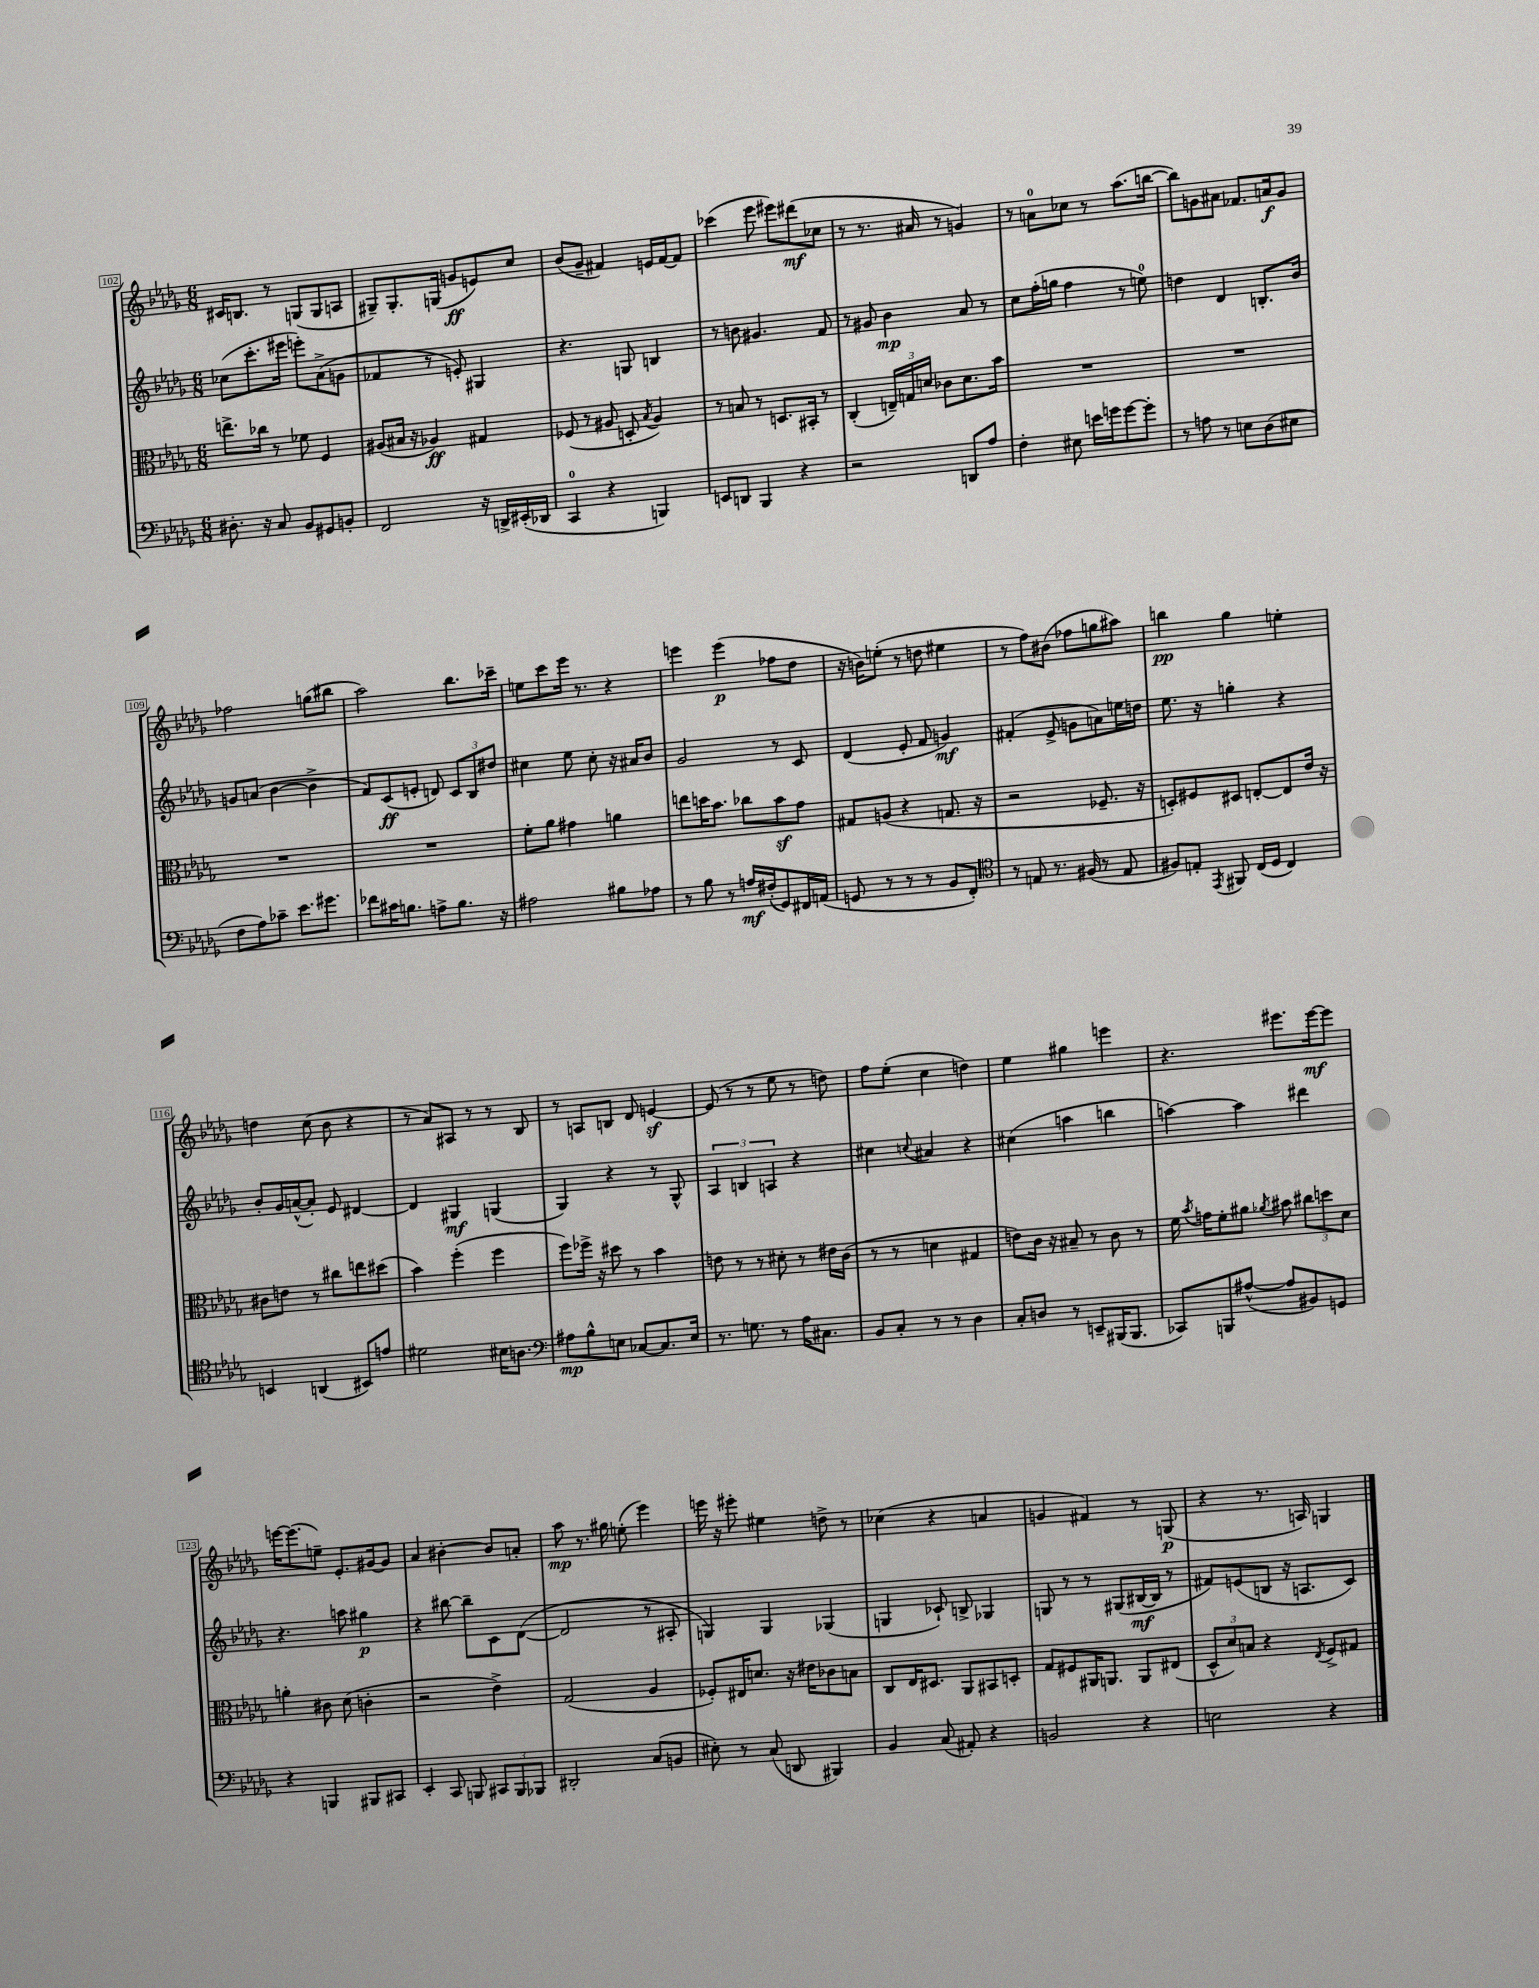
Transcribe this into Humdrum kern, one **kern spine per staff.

**kern	**kern	**kern	**kern
*staff4	*staff3	*staff2	*staff1
*clefF4	*clefC3	*clefG2	*clefG2
*k[b-e-a-d-g-]	*k[b-e-a-d-g-]	*k[b-e-a-d-g-]	*k[b-e-a-d-g-]
*M6/8	*M6/8	*M6/8	*M6/8
8.D#'	8.ee^	(8cc-	16c#
.	.	.	8.B
.	.	8.ccc'	.
16r	16cc-	.	.
8C	8r	.	8r
.	.	16eee#	.
8BB-	8f-	8eee')	(8G
8GG#	4F	(8a-^	8G
8BB'	.	8g	8A
=	=	=	=
2FF	(8A#	4f-	8G#~)
.	16B#	.	8.G#'
.	16r	.	.
.	4A-)	8r	.
.	.	.	(16G
.	.	8e')	8g
16r	4G#	4G#	8e)
16DD^	.	.	.
(16EE#'	.	.	8cc
16DD-	.	.	.
=	=	=	=
4CC	(8F-	4.r	(8b-
.	8r	.	8g-~
4r	8A#	.	4f#)
.	8D'	8G	.
.	8qB-	.	.
4BBB)	4A#)	4B	16e
.	.	.	[16f#
.	.	.	8f#]
=	=	=	=
8EE	8r	8r	(4ccc-
8DD	8B	8b	.
4BBB-	8r	4.g#	8eee-
.	8.D	.	8eee#)
4r	.	.	(8ddd#
.	16BB#'	.	.
.	8r	8f	8cc-
=	=	=	=
2r	(4C'	8r	8r
.	.	8g#	8.r
.	24E~)	4b-	.
.	24G	.	.
.	.	.	16a#
.	24d	.	.
.	8c-	.	8r
8DD	8.d	8a-	4g)
8A-	.	8r	.
.	16b-	.	.
=	=	=	=
4F'	2.r	8cc	8r
.	.	(16ff'	8a
.	.	16gg	.
8E#	.	4ff	8cc-
16e	.	.	8r
16g	.	.	.
[8g	.	8r	(8.aa-
8g']	.	8ee)	.
.	.	.	[16bb
=	=	=	=
8r	2.r	4dd	8bb])
8A	.	.	8g
8r	.	4d-	8a#
8E	.	.	8.f-
(8D-	.	8.B'	.
.	.	.	16a
8E#	.	.	8g
.	.	16b-	.
=	=	=	=
8F	2.r	8g	2ff-
8A-)	.	(8a	.
8c-~	.	[4b-	.
8.e-	.	.	.
.	.	4b-^]	(8gg
8.g#	.	.	.
.	.	.	8bb#
=	=	=	=
8f-	2.r	8f)	2aa-)
16c#	.	(8c	.
8.B	.	.	.
.	.	8e'	.
8A^	.	8d)	.
8.B	.	12c	8.bb-
.	.	12B-	.
.	.	12dd#	.
16r	.	.	16ccc-~
=	=	=	=
2A#	8f'	4cc#	8ee
.	8a-	.	8ccc
.	4g#	8ee-	16eee-
.	.	.	8.r
.	.	8cc#'	.
8B#	4a	16r	4r
.	.	16a#	.
8A-	.	8b-	.
=	=	=	=
8r	8ee	2g-	4eee
8B-	16dd	.	.
.	8.b-	.	.
8r	.	.	(4eee
16A	8cc-	.	.
(16F#'	.	.	.
8GG-)	8b-	8r	8ff-
16FF#	8g-	8c	8dd-
(16AA	.	.	.
=	=	=	=
8GG	8G#	(4d-	16r
.	.	.	16b)
8r	(8A	.	(8ee'
8r	4r	8e-'	8r
8r	.	8f	8dd
8BB-	8.G	4g)	4ee#
8FF')	.	.	.
.	16r	.	.
=	=	=	=
*clefC4	*	*	*
8r	2r	(4f#'	8r
8E	.	.	8ff)
8.r	.	8e-^	(8b#
.	.	8g	8ff-
(16F#	.	.	.
8r	8.F-~	8a)	8gg
8E	.	16ee	8aa#)
.	16r	16dd	.
=	=	=	=
8F#)	8D')	8.ee-	4bb
8E'	8F#	.	.
.	.	16r	.
8qEE-	.	.	.
8FF#	8D#	4gg'	4gg-
(16C	[8E'	.	.
16D-	.	.	.
4C)	8E]	4r	4ee'
.	16e-	.	.
.	16r	.	.
=	=	=	=
4BB	8c#	8b-'	4dd
.	8e	16g-	.
.	.	([16a^^	.
(4AA	8r	8a'])	(8cc
.	8cc#	8e-	8b-
8BB#)	8ee	[4d#	4r
8e	(8dd#	.	.
=	=	=	=
2d#	4b-)	4d#]	8r
.	.	.	8a-)
.	(4ff'	4G#	8A#
.	.	.	8r
16B#	4ff	(4G	8r
8.A	.	.	.
.	.	.	8B-
=	=	=	=
*clefF4	*	*	*
8A#	8ff)	4G-)	8r
8B-^^	16ff-^	.	8A
.	16r	.	.
8E	8dd#	4r	8B
[8C-	8r	.	8d-
8.C-]	4b-	8r	[4e
.	.	8G-^^	.
16E	.	.	.
=	=	=	=
8.r	8e	6A-	(8e]
.	8r	.	8r
.	.	6B	.
8.G	.	.	.
.	8r	.	8r
.	.	6A	.
8r	8d#'	.	8ee-
16A-	8r	4r	8r
8.C#	.	.	.
.	16e#	.	8dd)
.	(16c	.	.
=	=	=	=
8BB-	8r	4cc#	8ff
8C'	8r	.	(8ee-'
.	.	8qqcc	.
8r	4d	4a#	4cc
8r	.	.	.
4D-	4G#	4r	4dd)
=	=	=	=
8C'	8e)	(4cc#	4ee-
8D	16c	.	.
.	16r	.	.
8r	8B#~	4aa	4gg#
8EE~	8r	.	.
(16BBB#	8c	4bb	4eee
8.BBB#	.	.	.
.	8r	.	.
=	=	=	=
8CC-)	16f	[4aa)	4.r
.	8qb-	.	.
.	16g	.	.
8BBB	8f'	.	.
([8A#^^	8a#	4aa]	.
.	8qa-	.	.
8A#]	8b#	.	8.eee#
8BB#)	12cc#	4ddd#	.
.	.	.	[16eee#
.	12dd	.	.
8GG	.	.	8eee#]
.	12d-	.	.
=	=	=	=
4r	4a'	4.r	[16eee
.	.	.	(8.eee]
4BBB	8c#	.	8ee~)
.	(8d-	8aa	8.e-'
8BBB#	4c'	4gg#	.
.	.	.	[16g#
8CC#	.	.	8g#]
=	=	=	=
4EE-'	2r	4r	4a-
8CC	.	[8bb#	[4b#'
8BBB	.	8bb#~]	.
12CC#	4e-^)	8c	8b#]
12BBB	.	.	.
.	.	([8d-	8a'
12BBB-	.	.	.
=	=	=	=
2DD#'	(2G-	2d-]	8aa-
.	.	.	8.r
.	.	.	16gg#
.	.	.	(8ee'
(8C	4A-	8r	4eee-)
8BB	.	8A#'	.
=	=	=	=
8E#')	8F-')	4G)	16eee
.	.	.	16r
8r	16E#	.	8eee#'
.	8.d	.	.
(8C	.	4G	4ee#
8DD	16r	.	.
.	16e#	.	.
4BBB#)	8c-	(4G-	8dd^
.	8B	.	8r
=	=	=	=
4BB-	8C	4G	(4cc-
.	16E-	.	.
.	8.D#	.	.
(8C	.	8c-`)	4r
8AA#')	8AA-	8B^	.
4r	8BB#	4G-	4a
.	8D'	.	.
=	=	=	=
2BB	8G-	8G	4g
.	8F#	8r	.
.	16AA#	8r	4f#)
.	8.AA	.	.
.	.	(8G#	.
4r	8AA	[16B#	8r
.	.	16B#]	.
.	(8E#	8r	(8G
=	=	=	=
2E	12D-^^	8f#)	4r
.	12d-)	.	.
.	.	(8e	.
.	12B	.	.
.	4r	8B	8.r
.	.	16r	.
.	.	8.A	16A)
.	8qE-	.	.
4r	8F^	.	4G
.	8G#	8c)	.
==	==	==	==
*-	*-	*-	*-
